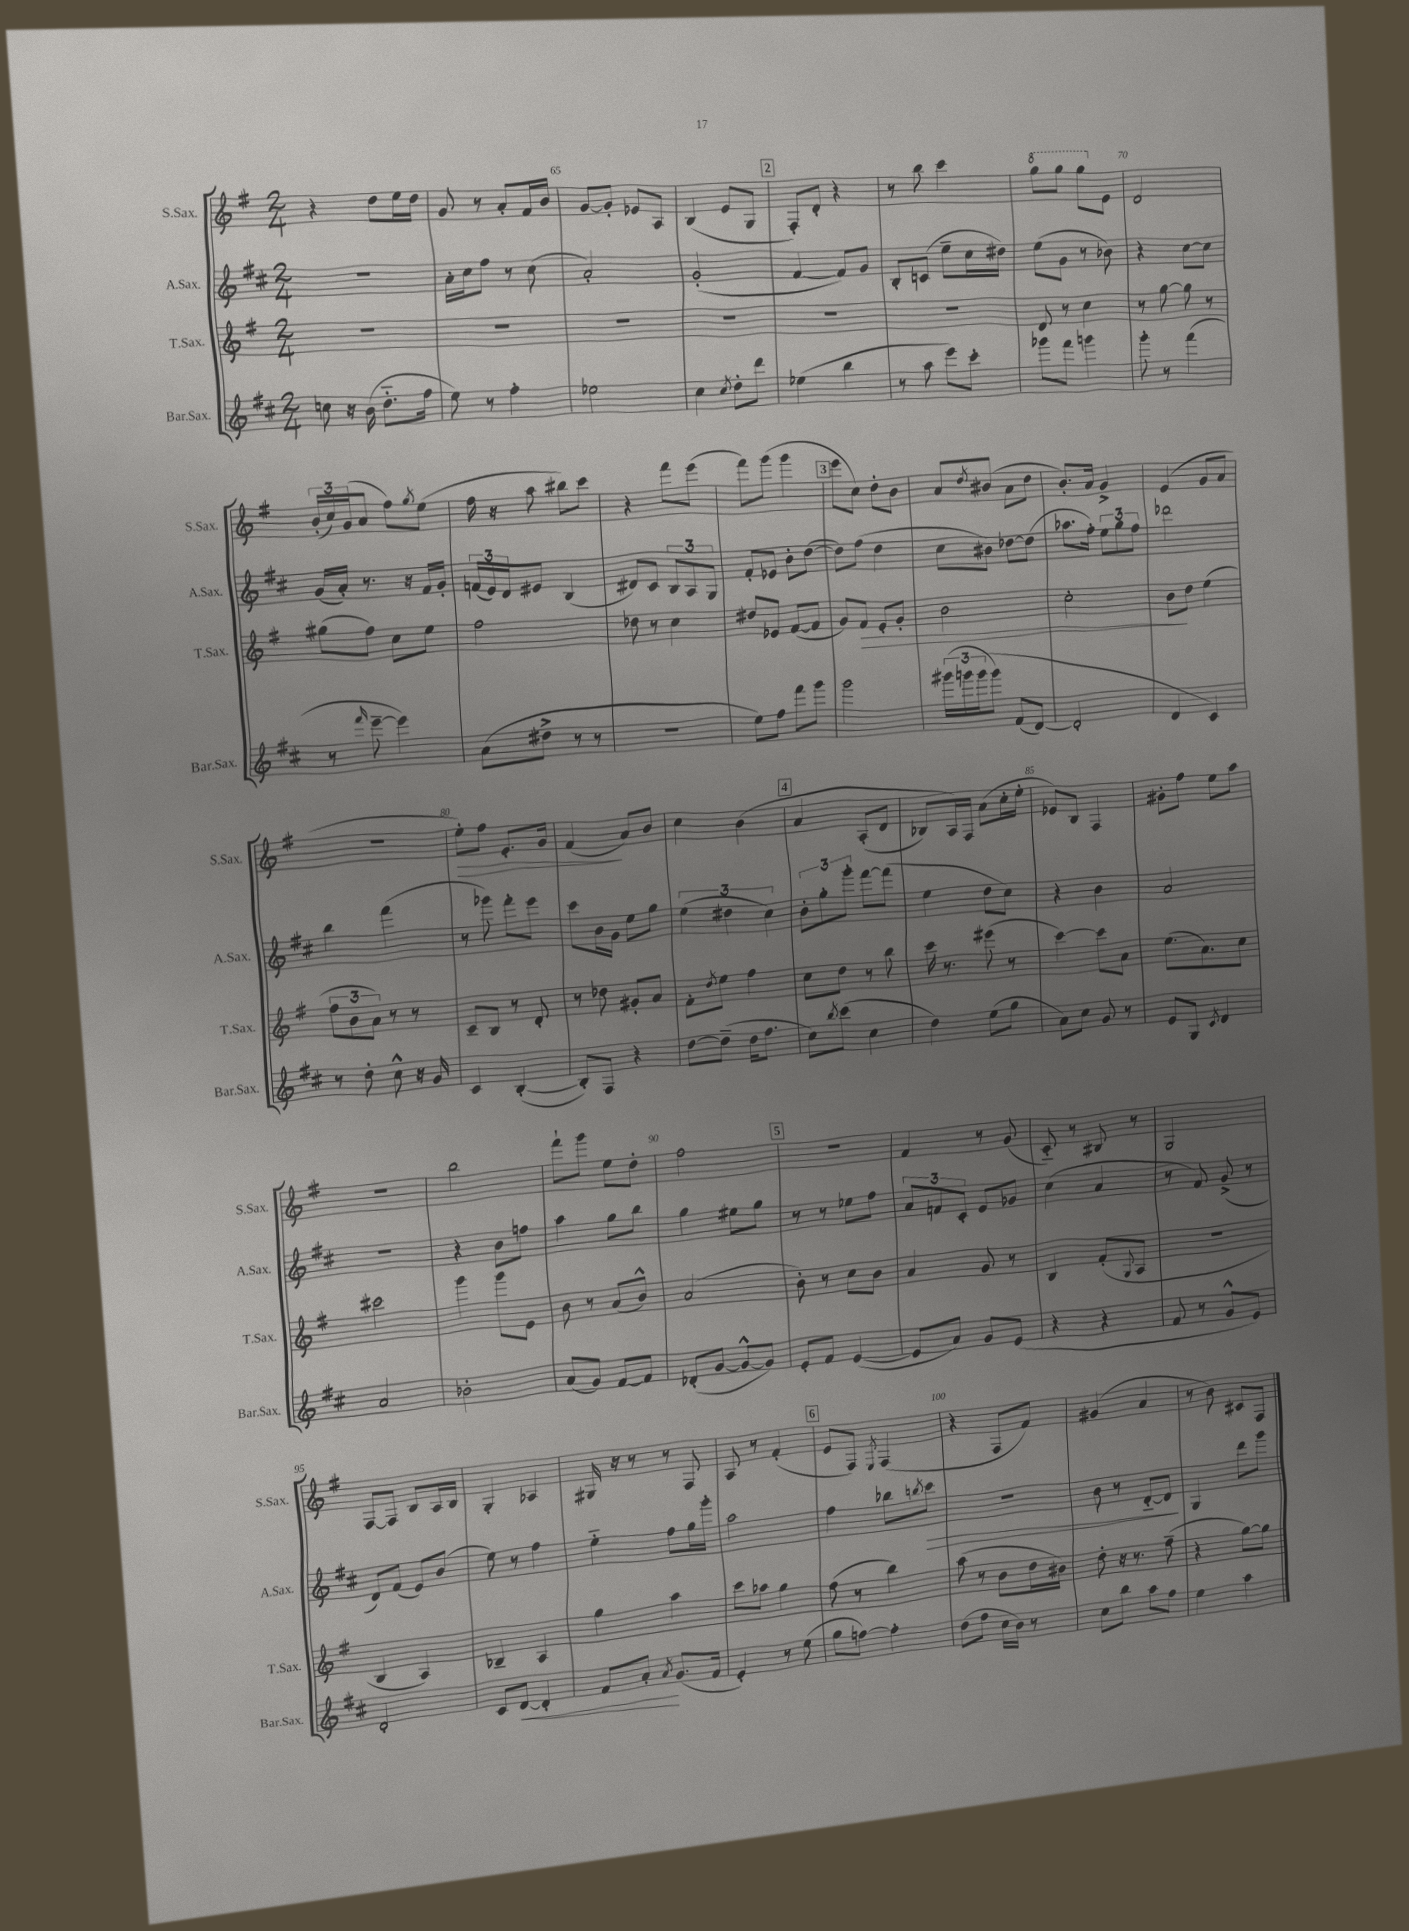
<<
\new StaffGroup <<
\new Staff = "s0" \with { instrumentName = "S.Sax." shortInstrumentName = "S.Sax." } {
    \clef treble \key g \major \numericTimeSignature \time 2/4
    r4 d''8 e''16 d''16 |
    g'8 r8 a'8-. fis'16 b'16 |
    g'8~ g'8-. ees'8 a8 |
    b4( e'8 g8 |
    \mark \markup { \box "2" } fis8-.) d'8-. r4 |
    r8 b''8 c'''4 |
    \ottava #1 g'''8 g'''8 g'''8 \ottava #0 e'8 |
    d'2 |
    \tuplet 3/2 { b'16-.( c''16) g'16( } a'8 fis''8) \acciaccatura { g''8 } e''8( |
    fis''16 r16 a''8 bis''8) c'''8 |
    r4 fis'''8 e'''8( |
    fis'''8) g'''8( g'''4 |
    \mark \markup { \box "3" } e'''8 c''8) d''8-. b'8 |
    a'8 \acciaccatura { d''8 } bis'8( a'8 d''8 |
    b'8.-.) a'16 g'4-> |
    e'4( g'8 a'8 |
    R2 |
    e''8-.\>) fis''8 e'8.-. g'16 |
    fis'4\!( a'8) b'8 |
    c''4 b'4\( |
    \mark \markup { \box "4" } a'4 a8-.( d'8 |
    bes8) a16\) fis16 a'8( c''16-. e''16-. |
    ees'8) b8 fis4 |
    gis'8-. fis''8 e''8 a''8 |
    r2 |
    b''2 |
    fis'''8-! g'''8 e''8 d''8-. |
    fis''2 |
    \mark \markup { \box "5" } R2 |
    fis'4 r8 g'8( |
    c'8-_) r8 bis8 r8 |
    g2 |
    fis8~ fis8 b8 a16 b16 |
    g4-. aes4 |
    gis16 r16 r8 r8 fis8 |
    a8 r8 fis'4-.( |
    \mark \markup { \box "6" } e'8 fis8) \acciaccatura { e8 } fis4( |
    r4 fis8 fis'8) |
    gis'4( a'4 |
    r8 b'8) cis'8 fis8 \bar "|." |
}
\new Staff = "s1" \with { instrumentName = "A.Sax." shortInstrumentName = "A.Sax." } {
    \clef treble \key d \major \numericTimeSignature \time 2/4
    R2 |
    a'16-. cis''16 fis''8 r8 cis''8( |
    a'2-.) |
    g'2-.( |
    \mark \markup { \box "2" } fis'4~ fis'8) g'8 |
    b8-. c'8( e''8-- cis''16 dis''16) |
    e''8( g'8 r8 bes'8) |
    r4 cis''8~ cis''8 |
    g'16( a'16-.) r8. r16 fis'16 g'16-. |
    \tuplet 3/2 { f'16( e'16) d'16 } eis'8 b4( |
    dis'8) cis'8 \tuplet 3/2 { b8 a8 g8 } |
    fis'8-. ees'8 b'8-. d''8~( |
    \mark \markup { \box "3" } d''8) fis''8( d''4 |
    cis''8 bis'8) des''8~ des''8( |
    aes''8. fis''16-.) \tuplet 3/2 { e''8 g''8 fis''8 } |
    des'''2 |
    b''4 fis'''4( |
    r8 ges'''8) fis'''8-. e'''8 |
    cis'''8 b'16 g'16 e''8 g''8 |
    \tuplet 3/2 { e''4( dis''4 cis''4) } |
    \mark \markup { \box "4" } \tuplet 3/2 { b'8-. g''8-. g'''8-. } fis'''8~ fis'''8( |
    e''4 d''8 cis''8) |
    r4 b'4 |
    a'2 |
    r2 |
    r4 b'8 f''8 |
    a''4 g''8 b''8 |
    g''4 eis''8 g''8 |
    \mark \markup { \box "5" } r8 r8 ees''8 fis''8 |
    \tuplet 3/2 { a'8 f'8 cis'8-. } e'8 ges'8 |
    cis''4( a'4 |
    r8 fis'8) g'8->( r8 |
    d'8) fis'8( e'8) b'8( |
    e''8) r8 fis''4 |
    e''4-_ fis''8 g''16 g'''16-. |
    a''2 |
    \mark \markup { \box "6" } fis''4 bes''8 \acciaccatura { b''8 } cis'''8\> |
    r2 |
    b'8 r8 d'8~-_ d'8\! |
    g4 d'''8 g'''8 \bar "|." |
}
\new Staff = "s2" \with { instrumentName = "T.Sax." shortInstrumentName = "T.Sax." } {
    \clef treble \key g \major \numericTimeSignature \time 2/4
    R2 |
    R2 |
    R2 |
    R2 |
    \mark \markup { \box "2" } R2 |
    R2 |
    d'8 r8 c''4 |
    r8 g''8~ g''8 r8 |
    gis''8( fis''8) c''8 e''8 |
    fis''2 |
    des''8 r8 c''4 |
    dis''8 ees'8 fis'8~( fis'8 |
    \mark \markup { \box "3" } g'8) fis'8\> e'8-. g'8-. |
    b'2 |
    c''2-. |
    b'8\! d''8 e''4( |
    \tuplet 3/2 { fis''8 b'8 a'8) } r8 r8 |
    c'8-- b8 r8 d'8-. |
    r8 des''8 gis'8-. a'8 |
    fis'8-. \acciaccatura { d''8 } e''8 fis''4 |
    \mark \markup { \box "4" } c''8 d''8 r8 b''8 |
    c'''16 r8. eis'''8( r8 |
    c'''4~) c'''8 a'8 |
    e''8.( a'8.) c''8 |
    cis'''2 |
    g'''4 g'''8 e'8 |
    b'8 r8 a'8( b'8-^) |
    a'2( |
    \mark \markup { \box "5" } b'8-.) r8 c''8 b'8 |
    a'4 g'8 r8 |
    b4 fis'8-.( \appoggiatura { g8 } a8 |
    r2 |
    b4 a4) |
    bes4-- a4 |
    g''4 a''4 |
    c'''8 aes''8 g''4 |
    \mark \markup { \box "6" } fis''8( r8 b''4) |
    a''8( r8 b'8 d''16 bis'16) |
    d''8-. r16 r8. fis''8--( |
    r4 g''8~) g''8 \bar "|." |
}
\new Staff = "s3" \with { instrumentName = "Bar.Sax." shortInstrumentName = "Bar.Sax." } {
    \clef treble \key d \major \numericTimeSignature \time 2/4
    c''8 r16 b'16( d''8.-_ fis''16 |
    e''8) r8 fis''4-. |
    ees''2 |
    cis''4 \acciaccatura { cis''8 } d''8-. d'''8 |
    \mark \markup { \box "2" } ees''4( b''4 |
    r8 a''8 e'''8) cis'''8-. |
    ges'''8 fis'''8 g'''4 |
    g'''8-. r8 fis'''4( |
    r8 \grace { fis'''16 } e'''8~-- e'''4) |
    a'8( dis''8-> r8 r8 |
    r2 |
    e''8) fis''8 fis'''8 g'''8 |
    \mark \markup { \box "3" } g'''2 |
    \tuplet 3/2 { gis'''16( g'''16 g'''16\( } g'''8) fis'8( d'8~) |
    d'2-. |
    d'4 cis'4\) |
    r8 d''8-. cis''8-^ r16 g'16 |
    cis'4 b4~-.( |
    b8-.) fis8 r4 |
    d''8~ d''8--( d''16 fis''8. |
    \mark \markup { \box "4" } cis''8) \acciaccatura { b''8 } cis'''8( cis''4 |
    d''4) e''8( g''8 |
    a'8) cis''8 g'8 r8 |
    e'8 g8 \acciaccatura { cis'8 } d'4 |
    a'2 |
    bes'2-. |
    a'8( g'8) fis'8~ fis'8 |
    des'8-.( g'8~ g'8~-^ g'8) |
    \mark \markup { \box "5" } e'8-. fis'8 e'4~( |
    e'8 a'8) g'8 e'8( |
    r4 r4 |
    fis'8 r8 g'8-^ e'8) |
    d'2-. |
    cis'8 d'8~\< d'4-. |
    fis'8 a'8-.\! \acciaccatura { a'8 } g'8.( fis'16 |
    e'4-.) r8 e''8( |
    \mark \markup { \box "6" } g''8 f''8~) f''4-. |
    d''8( fis''8 cis''16 b'16) r8 |
    cis''8 b''8 a''8 fis''8 |
    e''4 a''4 \bar "|." |
}
>>
>>
\layout { \context { \Score currentBarNumber = #63 \override BarNumber.break-visibility = ##(#f #t #t) barNumberVisibility = #(every-nth-bar-number-visible 5) } }
